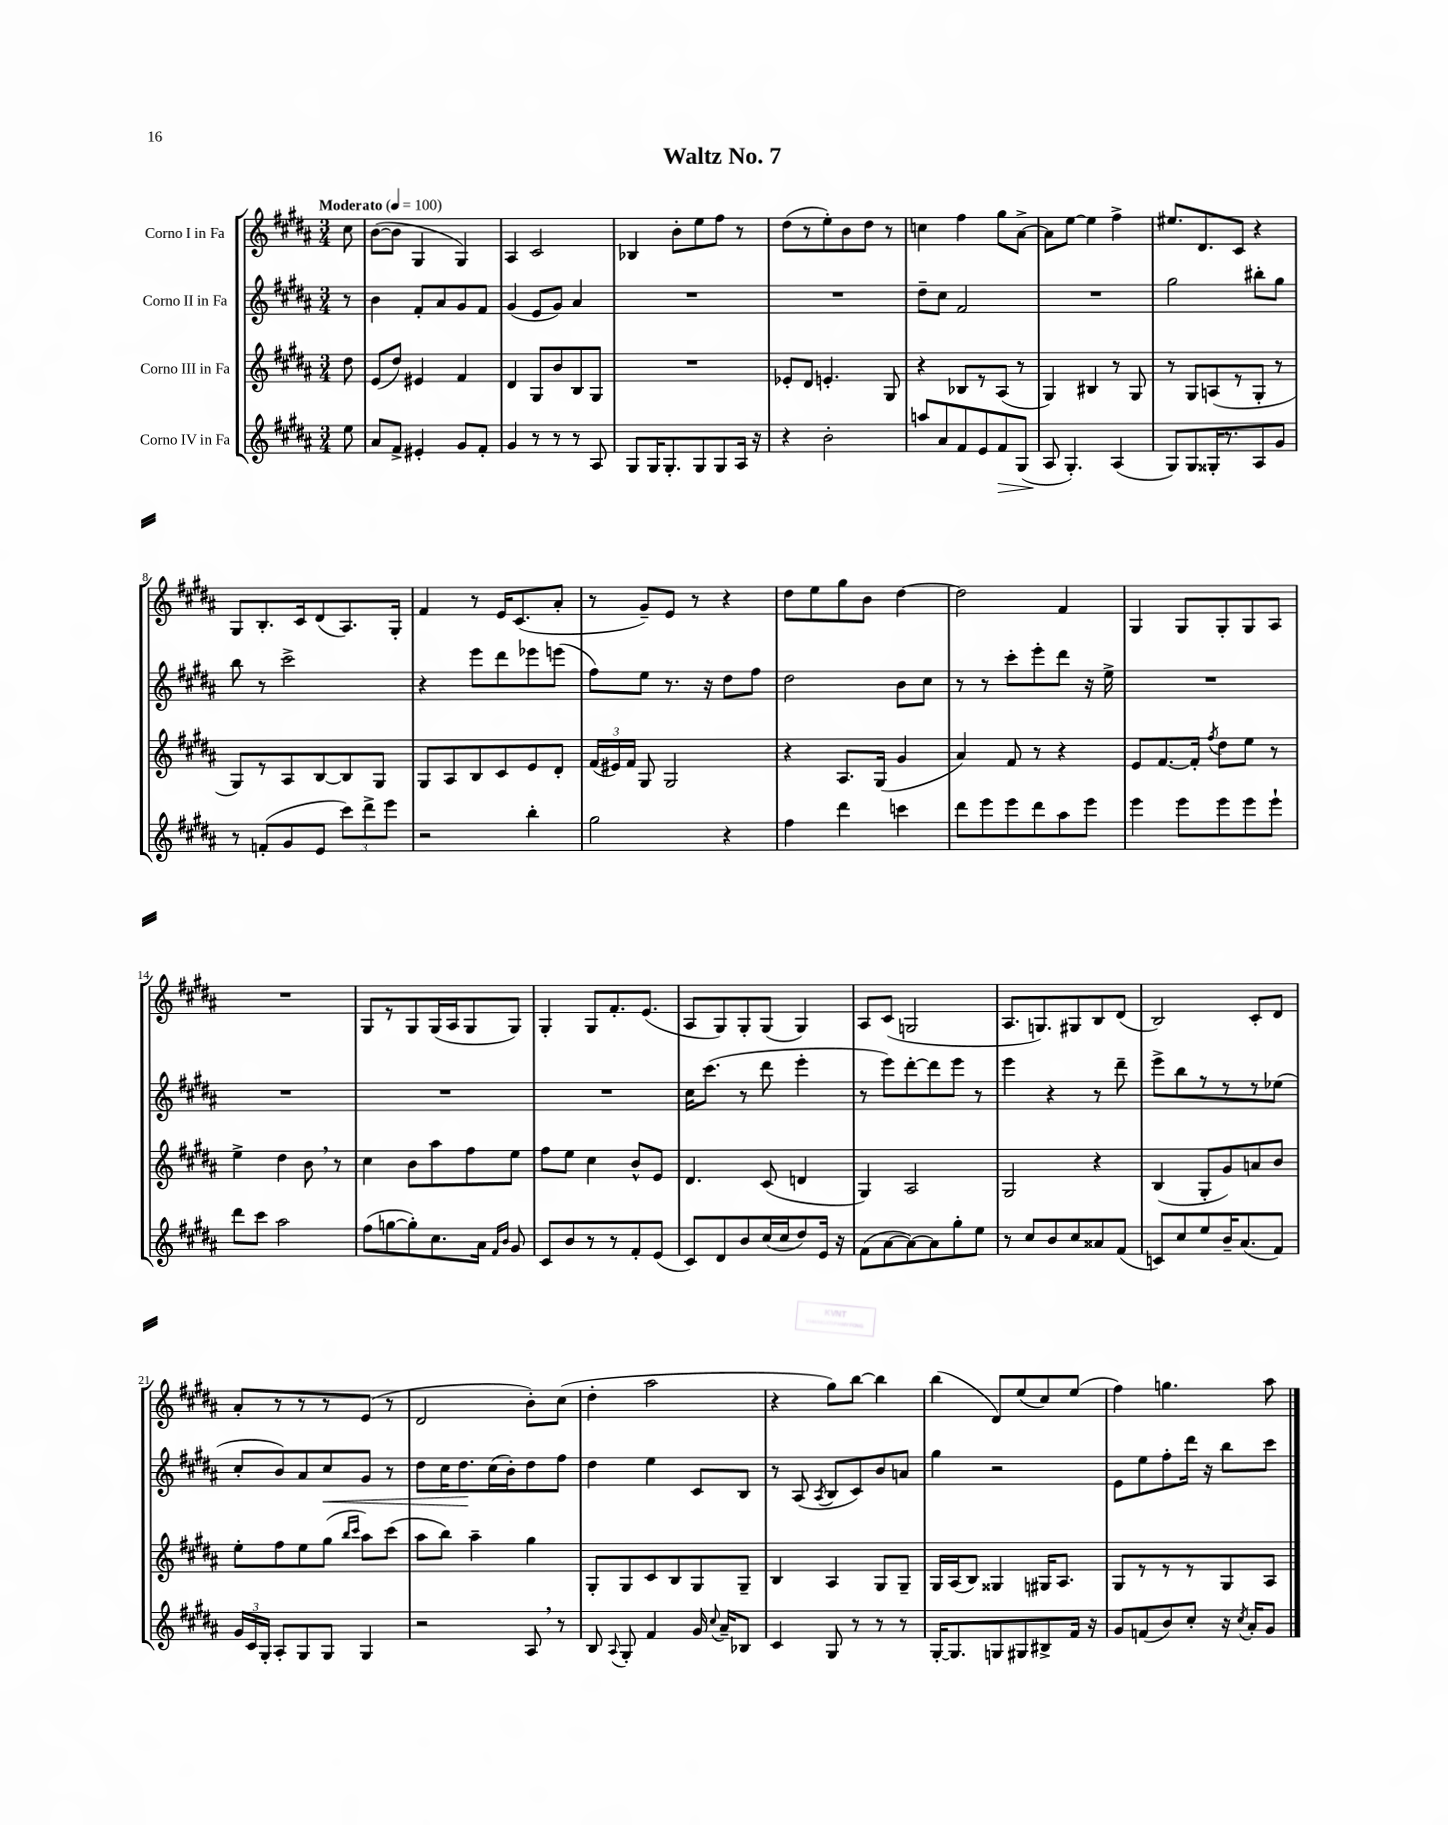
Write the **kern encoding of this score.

**kern	**kern	**kern	**kern
*staff4	*staff3	*staff2	*staff1
*clefG2	*clefG2	*clefG2	*clefG2
*k[f#c#g#d#a#]	*k[f#c#g#d#a#]	*k[f#c#g#d#a#]	*k[f#c#g#d#a#]
*M3/4	*M3/4	*M3/4	*M3/4
*MM100	*MM100	*MM100	*MM100
8ee\	8dd#\	8r	8cc#\
=	=	=	=
8a#/L	(8e/L	4b\	([8b\L
8f#^/J	8dd#/J)	.	8b\]J
4e#'/	4e#/	8f#'/L	4G#/
.	.	8a#/	.
8g#/L	4f#/	8g#/	4G#/)
8f#'/J	.	8f#/J	.
=	=	=	=
4g#/	4d#/	(4g#/	4A#/
8r	8G#/L	8e/L	2c#/
8r	8b/	8g#/J)	.
8r	8B/	4a#/	.
8A#/	8G#/J	.	.
=	=	=	=
8G#/L	2.r	2.r	4B-/
16G#/K	.	.	.
8.G#'/	.	.	.
.	.	.	8b'\L
8G#/	.	.	8ee\
8G#/	.	.	8ff#\J
16A#/Jk	.	.	8r
16r	.	.	.
=	=	=	=
4r	8e-'/L	2.r	(8dd#\L
.	8d#/J	.	8r
2b'\	4.e'/	.	8ee'\)
.	.	.	8b\
.	.	.	8dd#\J
.	8G#/	.	8r
=	=	=	=
8aa/L	4r	8dd#~\L	4cc\
8a#/	.	8cc#\J	.
8f#/	8B-/L	2f#/	4ff#\
8e/	8r	.	.
8f#/	(8A#/J	.	8gg#\L
(8G#/J	8r	.	[8a#^\J
=	=	=	=
8A#/	4G#/)	2.r	8a#\]L
4.G#'/)	.	.	[8ee\J
.	4B#/	.	4ee\]
(4A#/	8r	.	4ff#^\
.	8G#/	.	.
=	=	=	=
8G#/L)	8r	2gg#\	8.ee#/L
8G#/	8G#/L	.	.
.	.	.	8.d#/
16G##'/K	(8A/	.	.
8.r	.	.	.
.	8r	.	8c#/J
8A#/	8G#'/J	8bb#'\L	4r
8g#/J	8r	8gg#\J	.
=	=	=	=
8r	8G#/L)	8bb\	8G#/L
(8f'/L	8r	8r	8.B'/
8g#/	8A#/	2ccc#^\	.
.	.	.	16c#/k
8e/J	[8B/	.	(8d#/
12ccc#\L)	8B/]	.	8.A#/)
12ddd#^\	.	.	.
.	8G#/J	.	.
12eee\J	.	.	.
.	.	.	16G#'/Jk
=	=	=	=
2r	8G#/L	4r	4f#/
.	8A#/	.	.
.	8B/	8eee\L	8r
.	8c#/	8ddd#\	16e/LK
.	.	.	(8.c#/
4bb'\	8e/	8eee-\	.
.	8d#'/J	(8eee\J	8a#'/J
=	=	=	=
2gg#\	(24f#/LL	8ff#\L)	8r
.	24e#/)	.	.
.	24f#/JJ	.	.
.	8G#/	8ee\J	8g#~/L)
.	2G#/	8.r	8e/J
.	.	.	8r
.	.	16r	.
4r	.	8dd#\L	4r
.	.	8ff#\J	.
=	=	=	=
4ff#\	4r	2dd#\	8dd#\L
.	.	.	8ee\
4ddd#\	8.A#/L	.	8gg#\
.	.	.	8b\J
.	(16G#/Jk	.	.
4ccc\	4g#/	8b\L	[4dd#\
.	.	8cc#\J	.
=	=	=	=
8ddd#\L	4a#/)	8r	2dd#\]
8eee\	.	8r	.
8eee\	8f#/	8ccc#'\L	.
8ddd#\	8r	8eee'\	.
8aa#\	4r	8ddd#\J	4f#/
8eee\J	.	16r	.
.	.	16ee^\	.
=	=	=	=
4eee\	8e/L	2.r	4G#/
.	[8.f#/	.	.
8eee\L	.	.	8G#/L
.	16f#'/]Jk	.	.
.	8qff#/	.	.
8eee\	8dd#\L	.	8G#'/
8eee\	8ee\J	.	8G#/
8eee`\J	8r	.	8A#/J
=	=	=	=
8ddd#\L	4ee^\	2.r	2.r
8ccc#\J	.	.	.
2aa#\	4dd#\	.	.
.	8b\	.	.
.	8r	.	.
=	=	=	=
(8ff#\L	4cc#\	2.r	8G#/L
[8gg\	.	.	8r
8gg'\])	8b\L	.	8G#/
8.cc#\	8aa#\	.	(16G#/L
.	.	.	16A#/J
.	8ff#\	.	8G#/
16a#\Jk	.	.	.
16qqf#/LL	.	.	.
16qqb/JJ	.	.	.
8g#/	8ee\J	.	8G#/J)
=	=	=	=
8c#/L	8ff#\L	2.r	4G#'/
8b/	8ee\J	.	.
8r	4cc#\	.	8G#/L
8r	.	.	8.f#'/
8f#'/	8b^^/L	.	.
.	.	.	(8.e/J
(8e/J	8e/J	.	.
=	=	=	=
8c#/L)	4.d#/	16cc#\LK	8A#/L
.	.	(8.ccc#\J	.
8d#/	.	.	8G#/)
8b/	.	8r	8G#'/
(16cc#/L	(8c#/	8ddd#\	(8G#/J
16cc#/J	.	.	.
8dd#/)	4d/	4eee'\	4G#/)
16e/Jk	.	.	.
16r	.	.	.
=	=	=	=
(8f#\L	4G#/)	8r	8A#/L
[8a#\	.	8eee\L)	(8c#/J
8a#\_)	2A#/	[8ddd#'\	2G/
8a#\]	.	8ddd#\]	.
8gg#'\	.	8eee\J	.
8ee\J	.	8r	.
=	=	=	=
8r	2G#/	4eee\	8.A#/L
8cc#/L	.	.	.
.	.	.	8.G/)
8b/	.	4r	.
8cc#/	.	.	8G#/
8a##/	4r	8r	8B/
(8f#/J	.	8ddd#~\	(8d#/J
=	=	=	=
8c/L)	(4B/	8eee^\L	2B/)
8cc#/	.	8bb\	.
8ee/	8G#'/L	8r	.
16b~/K	8g#/)	8r	.
(8.a#/	.	.	.
.	8a/	8r	8c#'/L
8f#/J)	8b/J	(8ee-\J	8d#/J
=	=	=	=
24g#/LL	8ee'\L	8cc#'/L	8a#'/L
24c#/	.	.	.
24G#'/JJ	.	.	.
8A#'/L	8ff#\	8b/)	8r
8G#/	8ee\	8a#/	8r
8G#/J	(8gg#\J	8cc#/	8r
.	16qqbb/LL	.	.
.	16qqccc#/JJ	.	.
4G#/	8aa#\L)	8g#/J	(8e/J
.	(8ccc#\J	8r	8r
=	=	=	=
2r	8aa#\L	8dd#\L	2d#/
.	8bb\J)	16cc#\K	.
.	.	8.dd#\	.
.	4aa#~\	.	.
.	.	(16cc#\L	.
.	.	16b'\J)	.
8A#/	4gg#\	8dd#\	8b'\L)
8r	.	8ff#\J	(8cc#\J
=	=	=	=
8B/	8G#'/L	4dd#\	4dd#'\
8qqA#/	.	.	.
8G#'/	8G#/	.	.
4f#/	8c#/	4ee\	2aa#\
.	8B/	.	.
16g#/	8G#/	8c#/L	.
8qqcc#/	.	.	.
16a#~/LK	.	.	.
8B-/J	8G#~/J	8B/J	.
=	=	=	=
4c#/	4B/	8r	4r
.	.	(8A#/	.
.	.	8qA#/	.
8G#/	4A#/	8B/L	8gg#\L)
8r	.	8c#/)	[8bb\J
8r	8G#/L	8b/	4bb\]
8r	8G#~/J	8a/J	.
=	=	=	=
[16G#'/LK	16G#/LL	4gg#\	(4bb\
8.G#/]	(16A#/J	.	.
.	8B/J)	.	.
8G/	4G##/	2r	8d#/L)
8G#/	.	.	(8ee/
8B#^/	16G#/LK	.	8cc#/)
.	8.A#/J	.	.
16f#/Jk	.	.	(8ee/J
16r	.	.	.
=	=	=	=
8g#/L	8G#/L	8e\L	4ff#\)
(8f/	8r	8ee\	.
8b/)	8r	8ff#'\	4.gg\
8cc#'/J	8r	16ddd#\Jk	.
.	.	16r	.
16r	8G#/	8bb\L	.
8qcc#/	.	.	.
16a#'/LK	.	.	.
8g#/J	8A#/J	8ccc#\J	8aa#\
==	==	==	==
*-	*-	*-	*-
